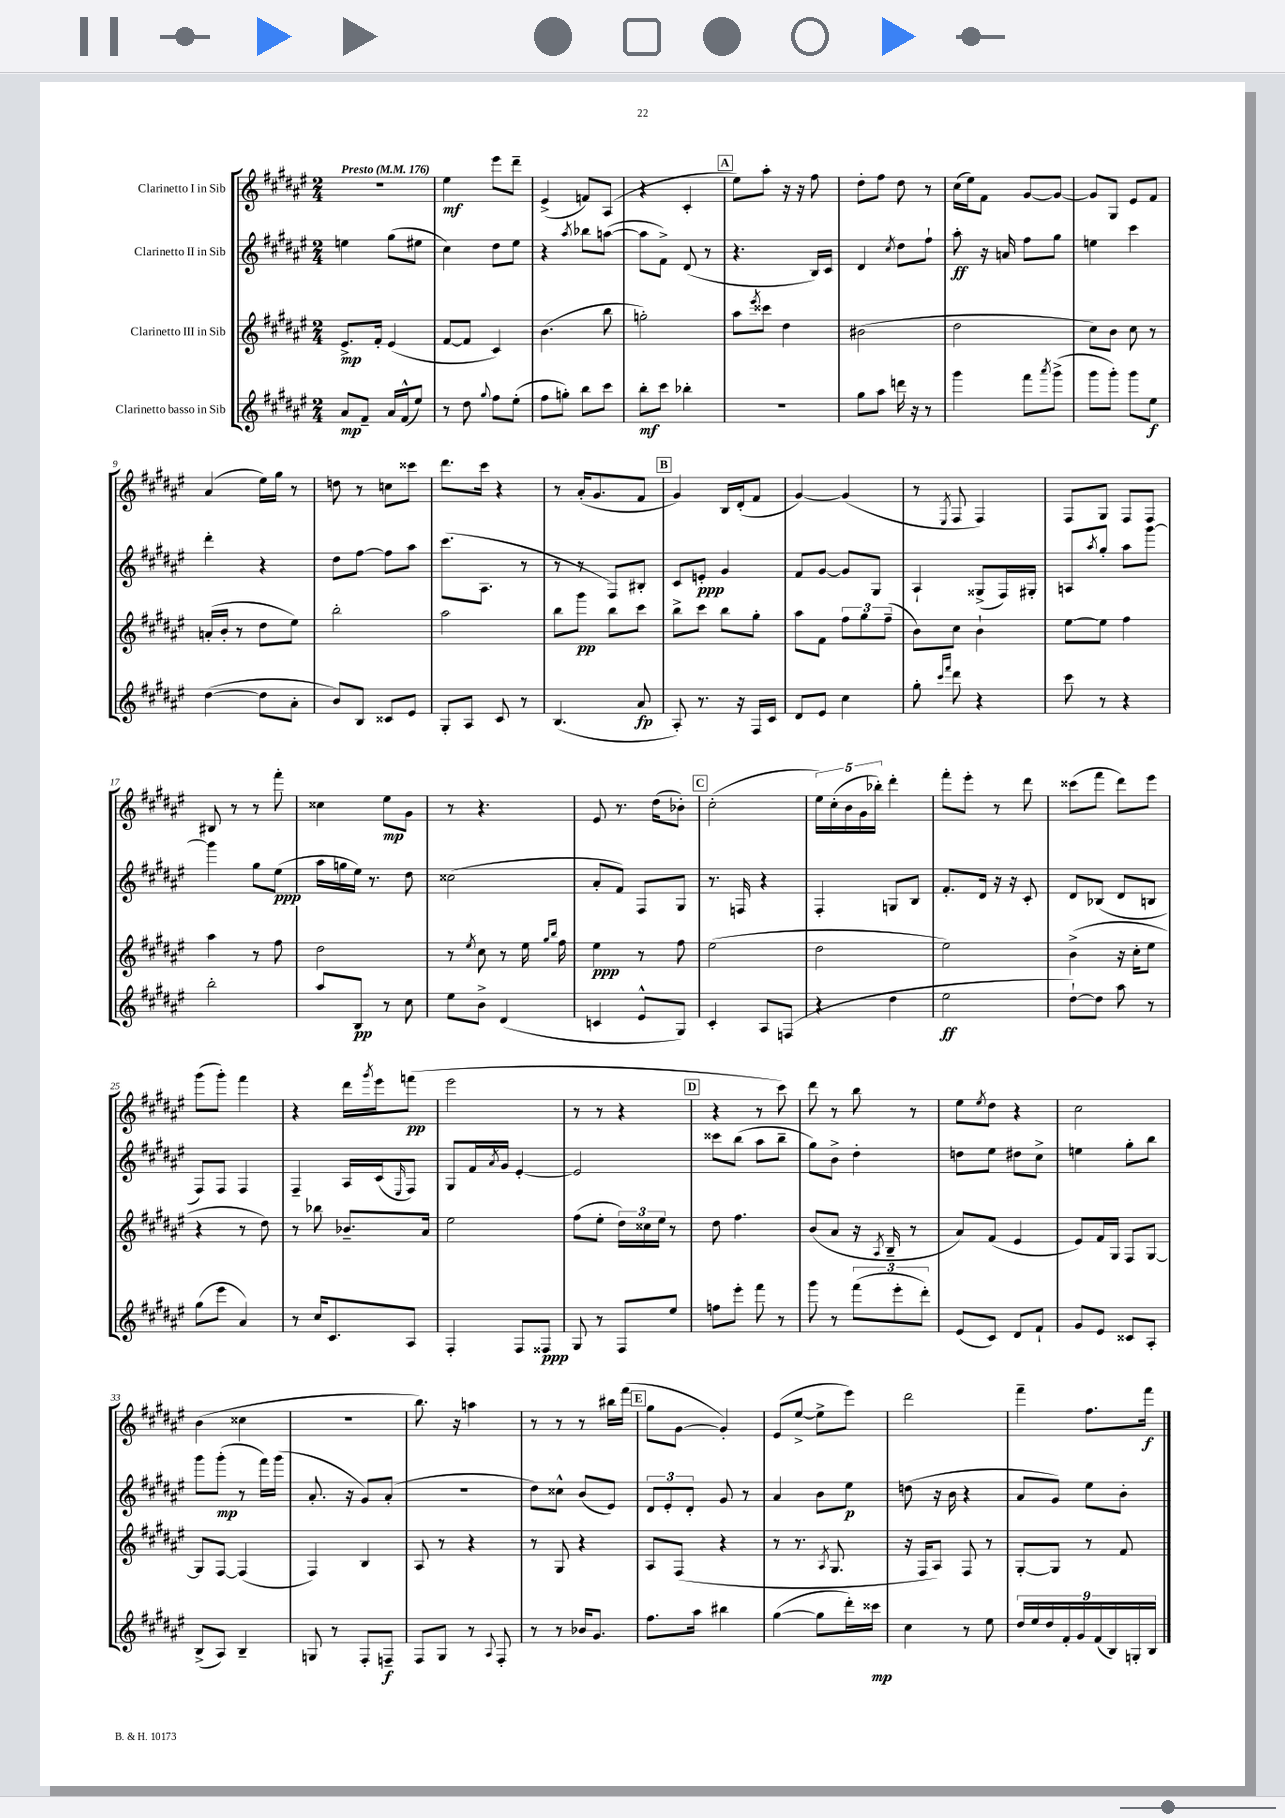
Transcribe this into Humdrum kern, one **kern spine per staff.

**kern	**dynam	**kern	**dynam	**kern	**dynam	**kern	**dynam
*part4	*part4	*part3	*part3	*part2	*part2	*part1	*part1
*staff4	*staff4	*staff3	*staff3	*staff2	*staff2	*staff1	*staff1
*I"Clarinetto basso in Sib	*	*I"Clarinetto III in Sib	*	*I"Clarinetto II in Sib	*	*I"Clarinetto I in Sib	*
*clefG2	*	*clefG2	*	*clefG2	*	*clefG2	*
*k[f#c#g#d#a#e#]	*	*k[f#c#g#d#a#e#]	*	*k[f#c#g#d#a#e#]	*	*k[f#c#g#d#a#e#]	*
*M2/4	*	*M2/4	*	*M2/4	*	*M2/4	*
*MM176	*	*MM176	*	*MM176	*	*MM176	*
=1	=1	=1	=1	=1	=1	=1	=1
!	!	!	!	!	!	!LO:TX:a:B:t=Presto	!
8a#/L	mp	8.e#^/L	mp	4een\	.	2r	.
8f#~/J	.	.	.	.	.	.	.
.	.	16f#'/Jk	.	.	.	.	.
16a#/LL	.	(4e#/	.	(8gg#\L	.	.	.
(16f#^^/J	.	.	.	.	.	.	.
8ee#/J)	.	.	.	8ee#X\J	.	.	.
=2	=2	=2	=2	=2	=2	=2	=2
8r	.	[8f#/L	.	4cc#\)	.	4ee#\	mf
8dd#\	.	8f#/J]	.	.	.	.	.
8qqgg#/	.	.	.	.	.	.	.
8ff#\L	.	4c#/)	.	8dd#\L	.	8eee#\L	.
(8ee#'\J	.	.	.	8ee#\J	.	8ddd#~\J	.
=3	=3	=3	=3	=3	=3	=3	=3
8ff#\L	.	(4.b\	.	4r	.	(4e#^/	.
8ggn'\J)	.	.	.	.	.	.	.
.	.	.	.	8qaa#/	.	.	.
8bb\L	.	.	.	8bb-X\L	.	8fn/L)	.
8ccc#\J	.	8bb\	.	([8aan\J	.	(8A#/J	.
=4	=4	=4	=4	=4	=4	=4	=4
8bb'\L	mf	2ggn'\)	.	8aa\L]	.	4r	.
8ccc#\J	.	.	.	8f#^\J)	.	.	.
4bb-X'\	.	.	.	(8d#/	.	4c#'/	.
.	.	.	.	8r	.	.	.
!!LO:REH:place=s1:t=A
=5	=5	=5	=5	=5	=5	=5	=5
2r	.	8aa#\L	.	4.r	.	8ee#\L)	.
.	.	8qeee#/	.	.	.	.	.
.	.	8ccc##X\J	.	.	.	8aa#'\J	.
.	.	4dd#\	.	.	.	16r	.
.	.	.	.	.	.	16r	.
.	.	.	.	16B/LL)	.	8ff#\	.
.	.	.	.	16c#/JJ	.	.	.
=6	=6	=6	=6	=6	=6	=6	=6
8gg#\L	.	(2b#X\	.	4d#/	.	8dd#'\L	.
8aa#\J	.	.	.	.	.	8ff#\J	.
.	.	.	.	8qcc#/	.	.	.
16dddn\	.	.	.	8dd#\L	.	8dd#\	.
16r	.	.	.	.	.	.	.
8r	.	.	.	8ff#`\J	.	8r	.
=7	=7	=7	=7	=7	=7	=7	=7
4ggg#\	.	2dd#\	.	8aa#'\	ff	(16cc#\LL	.
.	.	.	.	.	.	16ee#\J)	.
.	.	.	.	16r	.	8f#\J	.
.	.	.	.	16an/	.	.	.
8fff#\L	.	.	.	8ff#\L	.	[8g#/L	.
8qaaa#/	.	.	.	.	.	.	.
(8ggg#^\J	.	.	.	8gg#\J	.	8g#/J_	.
=8	=8	=8	=8	=8	=8	=8	=8
8ggg#\L	.	8cc#\L)	.	4een\	.	8g#/L]	.
8ggg#'\J)	.	8b\J	.	.	.	8G#/J	.
8ggg#\L	.	8cc#\	.	4ccc#\	.	8e#/L	.
8ee#\J	f	8r	.	.	.	8f#/J	.
!!LO:LB:g=z
=9	=9	=9	=9	=9	=9	=9	=9
([4dd#\	.	(16an'/LL	.	4ddd#'\	.	(4a#/	.
.	.	16b'/JJ	.	.	.	.	.
.	.	8r	.	.	.	.	.
8dd#\L]	.	8dd#\L	.	4r	.	16ee#\LL)	.
.	.	.	.	.	.	16gg#\JJ	.
8a#'\J	.	8ee#\J)	.	.	.	8r	.
=10	=10	=10	=10	=10	=10	=10	=10
8b/L)	.	2bb'\	.	8dd#\L	.	8ddn\	.
8B/J	.	.	.	[8ff#\J	.	8r	.
8c##X/L	.	.	.	8ff#\L]	.	8ccn\L	.
8e#/J	.	.	.	8aa#\J	.	8ccc##X\J	.
=11	=11	=11	=11	=11	=11	=11	=11
8G#'/L	.	2aa#\	.	(8.ccc#\L	.	8.ddd#\L	.
8A#/J	.	.	.	.	.	.	.
.	.	.	.	8.A#\J	.	16ccc#\Jk	.
8c#/	.	.	.	.	.	4r	.
8r	.	.	.	8r	.	.	.
=12	=12	=12	=12	=12	=12	=12	=12
(4.B/	.	8bb\L	.	8r	.	8r	.
.	.	8ggg#\J	pp	8r	.	(16a#'/KL	.
.	.	.	.	.	.	8.g#/	.
.	.	8bb\L	.	8F#/L)	.	.	.
8a#/	fp	8ccc#\J	.	8B#X'/J	.	8f#/J	.
!!LO:REH:place=s1:t=B
=13	=13	=13	=13	=13	=13	=13	=13
8A#'/)	.	8bb^\L	.	8c#/L	.	4g#/)	.
8.r	.	8ccc#\J	.	8en'/J	ppp	.	.
.	.	8bb\L	.	4g#/	.	16B/LL	.
16r	.	.	.	.	.	(16d#'/J	.
16F#/LL	.	8gg#'\J	.	.	.	8f#/J	.
16c#/JJ	.	.	.	.	.	.	.
=14	=14	=14	=14	=14	=14	=14	=14
8d#/L	.	8aa#\L	.	8f#/L	.	[4g#/)	.
8e#/J	.	8f#\J	.	[8g#/J	.	.	.
4cc#\	.	12ff#\L	.	8g#/L]	.	(4g#/]	.
.	.	12gg#\	.	.	.	.	.
.	.	.	.	8G#/J	.	.	.
.	.	(12ff#~\J	.	.	.	.	.
=15	=15	=15	=15	=15	=15	=15	=15
8gg#'\	.	8b\L)	.	4A#`/	.	8r	.
16qqccc#/LL	.	.	.	.	.	.	.
16qqfff#/JJ	.	.	.	.	.	8qE#/	.
8ddd#\	.	8cc#\J	.	.	.	8F#/	.
4r	.	4b`\	.	(8G##X^/L	.	4F#/)	.
.	.	.	.	16F#/L)	.	.	.
.	.	.	.	16G#X'/JJ	.	.	.
=16	=16	=16	=16	=16	=16	=16	=16
8ccc#\	.	[8ee#\L	.	8An/L	.	8F#/L	.
.	.	.	.	8qaa#/	.	.	.
8r	.	8ee#\J]	.	8gg#'/J	.	8G#/J	.
4r	.	4ff#\	.	8aa#\L	.	8F#/L	.
.	.	.	.	[8ggg#\J	.	8F#/J	.
!!LO:LB:g=z
=17	=17	=17	=17	=17	=17	=17	=17
2bb'\	.	4aa#\	.	4ggg#\]	.	8B#X/	.
.	.	.	.	.	.	8r	.
.	.	8r	.	8gg#\L	.	8r	.
.	.	8ff#\	.	(8ee#\J	ppp	8fff#'\	.
=18	=18	=18	=18	=18	=18	=18	=18
8aa#/L	.	2dd#\	.	16aa#\LL	.	4cc##X\	.
.	.	.	.	16ggn\	.	.	.
8B/J	pp	.	.	16ee#\JJ)	.	.	.
.	.	.	.	8.r	.	.	.
8r	.	.	.	.	.	8ee#\L	mp
8cc#\	.	.	.	8dd#\	.	8g#\J	.
=19	=19	=19	=19	=19	=19	=19	=19
8ee#\L	.	8r	.	(2cc##X\	.	8r	.
.	.	8qee#/	.	.	.	.	.
8b^\J	.	8cc#\	.	.	.	4.r	.
(4d#/	.	8r	.	.	.	.	.
.	.	16ee#\	.	.	.	.	.
.	.	16qqgg#/LL	.	.	.	.	.
.	.	16qqbb/JJ	.	.	.	.	.
.	.	16ff#\	.	.	.	.	.
=20	=20	=20	=20	=20	=20	=20	=20
4cn/	.	4ee#\	ppp	8a#'/L	.	8e#/	.
.	.	.	.	8f#/J)	.	8.r	.
8e#^^/L	.	8r	.	8F#/L	.	.	.
.	.	.	.	.	.	(16dd#\KL	.
8G#/J)	.	8ff#\	.	8G#/J	.	8b-X'\J)	.
!!LO:REH:place=s1:t=C
=21	=21	=21	=21	=21	=21	=21	=21
4c#'/	.	(2ee#\	.	8.r	.	(2cc#'\	.
.	.	.	.	16Fn/	.	.	.
8A#/L	.	.	.	4r	.	.	.
(8Fn/J	.	.	.	.	.	.	.
=22	=22	=22	=22	=22	=22	=22	=22
4r	.	2dd#\	.	4F#'/	.	20ee#\LL)	.
.	.	.	.	.	.	(20cc#'\	.
.	.	.	.	.	.	20b\	.
.	.	.	.	.	.	20g#\	.
.	.	.	.	.	.	20bb-X'\JJ)	.
4dd#\	.	.	.	8Gn/L	.	4ddd#'\	.
.	.	.	.	8B/J	.	.	.
=23	=23	=23	=23	=23	=23	=23	=23
2ee#\	ff	2ee#\)	.	8.f#'/L	.	8fff#'\L	.
.	.	.	.	.	.	8eee#'\J	.
.	.	.	.	16d#/Jk	.	.	.
.	.	.	.	16r	.	8r	.
.	.	.	.	16r	.	.	.
.	.	.	.	8c#'/	.	8ddd#\	.
=24	=24	=24	=24	=24	=24	=24	=24
[8dd#`\L)	.	(4b^\	.	8d#/L	.	(8ccc##X\L	.
8dd#\J]	.	.	.	(8B-X/J	.	8fff#\J	.
8aa#\	.	16r	.	8d#/L	.	8ddd#\L)	.
.	.	16cc#'\KL	.	.	.	.	.
8r	.	8ee#\J	.	8Bn/J	.	8eee#\J	.
!!LO:LB:g=z
=25	=25	=25	=25	=25	=25	=25	=25
(8gg#\L	.	4r	.	8F#/L)	.	(8ggg#\L	.
8eee#\J	.	.	.	8F#/J	.	8ggg#'\J)	.
4a#/)	.	8r	.	4F#/	.	4fff#\	.
.	.	8dd#\)	.	.	.	.	.
=26	=26	=26	=26	=26	=26	=26	=26
8r	.	8r	.	4F#~/	.	4r	.
16cc#/KL	.	8bb-X\	.	.	.	.	.
8.c#/	.	.	.	.	.	.	.
.	.	8.b-X~/L	.	16A#/LL	.	16ddd#\LL	.
.	.	.	.	.	.	8qggg#/	.
.	.	.	.	(16c#/J	.	16eee#\J	.
.	.	.	.	16qqE#/	.	.	.
8A#/J	.	.	.	8F#/J)	.	(8fffn\J	pp
.	.	16a#/Jk	.	.	.	.	.
=27	=27	=27	=27	=27	=27	=27	=27
4F#'/	.	2ee#\	.	8G#/L	.	2eee#\	.
.	.	.	.	16f#/L	.	.	.
.	.	.	.	8qa#/	.	.	.
.	.	.	.	16g#/JJ	.	.	.
8F#/L	.	.	.	[4e#'/	.	.	.
8F##X/J	ppp	.	.	.	.	.	.
=28	=28	=28	=28	=28	=28	=28	=28
8G#/	.	(8ff#\L	.	2e#/]	.	8r	.
8r	.	8ee#'\J	.	.	.	8r	.
8F#/L	.	24dd#\LL)	.	.	.	4r	.
.	.	24cc##X\	.	.	.	.	.
.	.	24ee#\JJ	.	.	.	.	.
8ee#/J	.	8r	.	.	.	.	.
!!LO:REH:place=s1:t=D
=29	=29	=29	=29	=29	=29	=29	=29
8ffn\L	.	8dd#\	.	8ccc##X\L	.	4r	.
8eee#'\J	.	4.ff#\	.	(8bb\J	.	.	.
8fff#\	.	.	.	8aa#\L	.	8r	.
8r	.	.	.	8bb~\J	.	8ccc#\)	.
=30	=30	=30	=30	=30	=30	=30	=30
8ggg#\	.	(8b/L	.	8gg#\L)	.	8ddd#\	.
8r	.	8a#/J	.	8b^\J	.	8r	.
(12fff#\L	.	16r	.	4dd#'\	.	8bb\	.
.	.	8qA#/	.	.	.	.	.
.	.	16B~/	.	.	.	.	.
12eee#'\	.	.	.	.	.	.	.
.	.	8r	.	.	.	8r	.
12ddd#'\J)	.	.	.	.	.	.	.
=31	=31	=31	=31	=31	=31	=31	=31
(8e#/L	.	8a#/L)	.	8ddn\L	.	8ee#\L	.
.	.	.	.	.	.	8qee#/	.
8c#/J)	.	(8f#/J	.	8ee#\J	.	8dd#\J	.
8d#/L	.	4e#/	.	8dd#X\L	.	4r	.
8f#`/J	.	.	.	8cc#^\J	.	.	.
=32	=32	=32	=32	=32	=32	=32	=32
8g#/L	.	8e#/L)	.	4een\	.	2cc#\	.
8e#/J	.	16f#/L	.	.	.	.	.
.	.	16G#/JJ	.	.	.	.	.
8c##X/L	.	8F#/L	.	8gg#'\L	.	.	.
8A#'/J	.	[8G#/J	.	8bb\J	.	.	.
!!LO:LB:g=z
=33	=33	=33	=33	=33	=33	=33	=33
(8B^/L	.	8G#/L]	.	8ggg#\L	.	(4b\	.
8A#/J)	.	[8F#/J	.	(8ggg#'\J	mp	.	.
4B~/	.	(4F#/]	.	8r	.	4cc##X\	.
.	.	.	.	16fff#\LL)	.	.	.
.	.	.	.	(16ggg#\JJ	.	.	.
=34	=34	=34	=34	=34	=34	=34	=34
8Gn/	.	4F#/)	.	8.a#'/	.	2r	.
8r	.	.	.	.	.	.	.
.	.	.	.	16r	.	.	.
8F#'/L	.	4B/	.	8g#/L)	.	.	.
8Fn~/J	f	.	.	(8a#'/J	.	.	.
=35	=35	=35	=35	=35	=35	=35	=35
8F#/L	.	8A#/	.	2r	.	8.bb\)	.
8G#/J	.	8r	.	.	.	.	.
.	.	.	.	.	.	16r	.
8r	.	4r	.	.	.	4aan\	.
8qqA#/	.	.	.	.	.	.	.
8F#'/	.	.	.	.	.	.	.
=36	=36	=36	=36	=36	=36	=36	=36
8r	.	8r	.	8dd#\L)	.	8r	.
8r	.	8G#/	.	8cc##X^^\J	.	8r	.
16b-X/KL	.	4r	.	(8b/L	.	8r	.
8.g#/J	.	.	.	.	.	.	.
.	.	.	.	8e#/J)	.	16bb#X\LL	.
.	.	.	.	.	.	(16fff#\JJ	.
!!LO:REH:place=s1:t=E
=37	=37	=37	=37	=37	=37	=37	=37
8.ff#\L	.	8A#/L	.	12d#/L	.	8gg#\L	.
.	.	.	.	12e#'/	.	.	.
.	.	(8F#/J	.	.	.	[8g#\J	.
.	.	.	.	12d#'/J	.	.	.
16aa#\Jk	.	.	.	.	.	.	.
4bb#X\	.	4r	.	8g#/	.	4g#'/])	.
.	.	.	.	8r	.	.	.
=38	=38	=38	=38	=38	=38	=38	=38
([4gg#\	.	8r	.	4a#/	.	(8e#/L	.
.	.	8.r	.	.	.	[8ee#^/J	.
8gg#\L]	.	.	.	8b\L	.	8ee#^\L]	.
.	.	8qA#/	.	.	.	.	.
.	.	8.G#/	.	.	.	.	.
16ddd#'\L)	.	.	.	8ee#\J	p	8eee#\J)	.
16ccc##X\JJ	mp	.	.	.	.	.	.
=39	=39	=39	=39	=39	=39	=39	=39
4cc#\	.	16r	.	(8ddn\	.	2ddd#\	.
.	.	16F#/KL	.	.	.	.	.
.	.	8A#/J)	.	16r	.	.	.
.	.	.	.	16b\	.	.	.
8r	.	8F#/	.	4r	.	.	.
8ee#\	.	8r	.	.	.	.	.
=40	=40	=40	=40	=40	=40	=40	=40
18dd#/LL	.	[8G#'/L	.	8a#/L	.	4fff#~\	.
18ee#/	.	.	.	.	.	.	.
18dd#/	.	.	.	.	.	.	.
.	.	8G#/J]	.	8g#/J)	.	.	.
18f#'/	.	.	.	.	.	.	.
18g#/	.	.	.	.	.	.	.
.	.	8r	.	8ee#\L	.	8.ff#\L	.
(18f#/	.	.	.	.	.	.	.
18B/)	.	.	.	.	.	.	.
.	.	8f#/	.	8b'\J	.	.	.
18Gn'/	.	.	.	.	.	.	.
.	.	.	.	.	.	16fff#\Jk	f
18B/JJ	.	.	.	.	.	.	.
==	==	==	==	==	==	==	==
*-	*-	*-	*-	*-	*-	*-	*-
